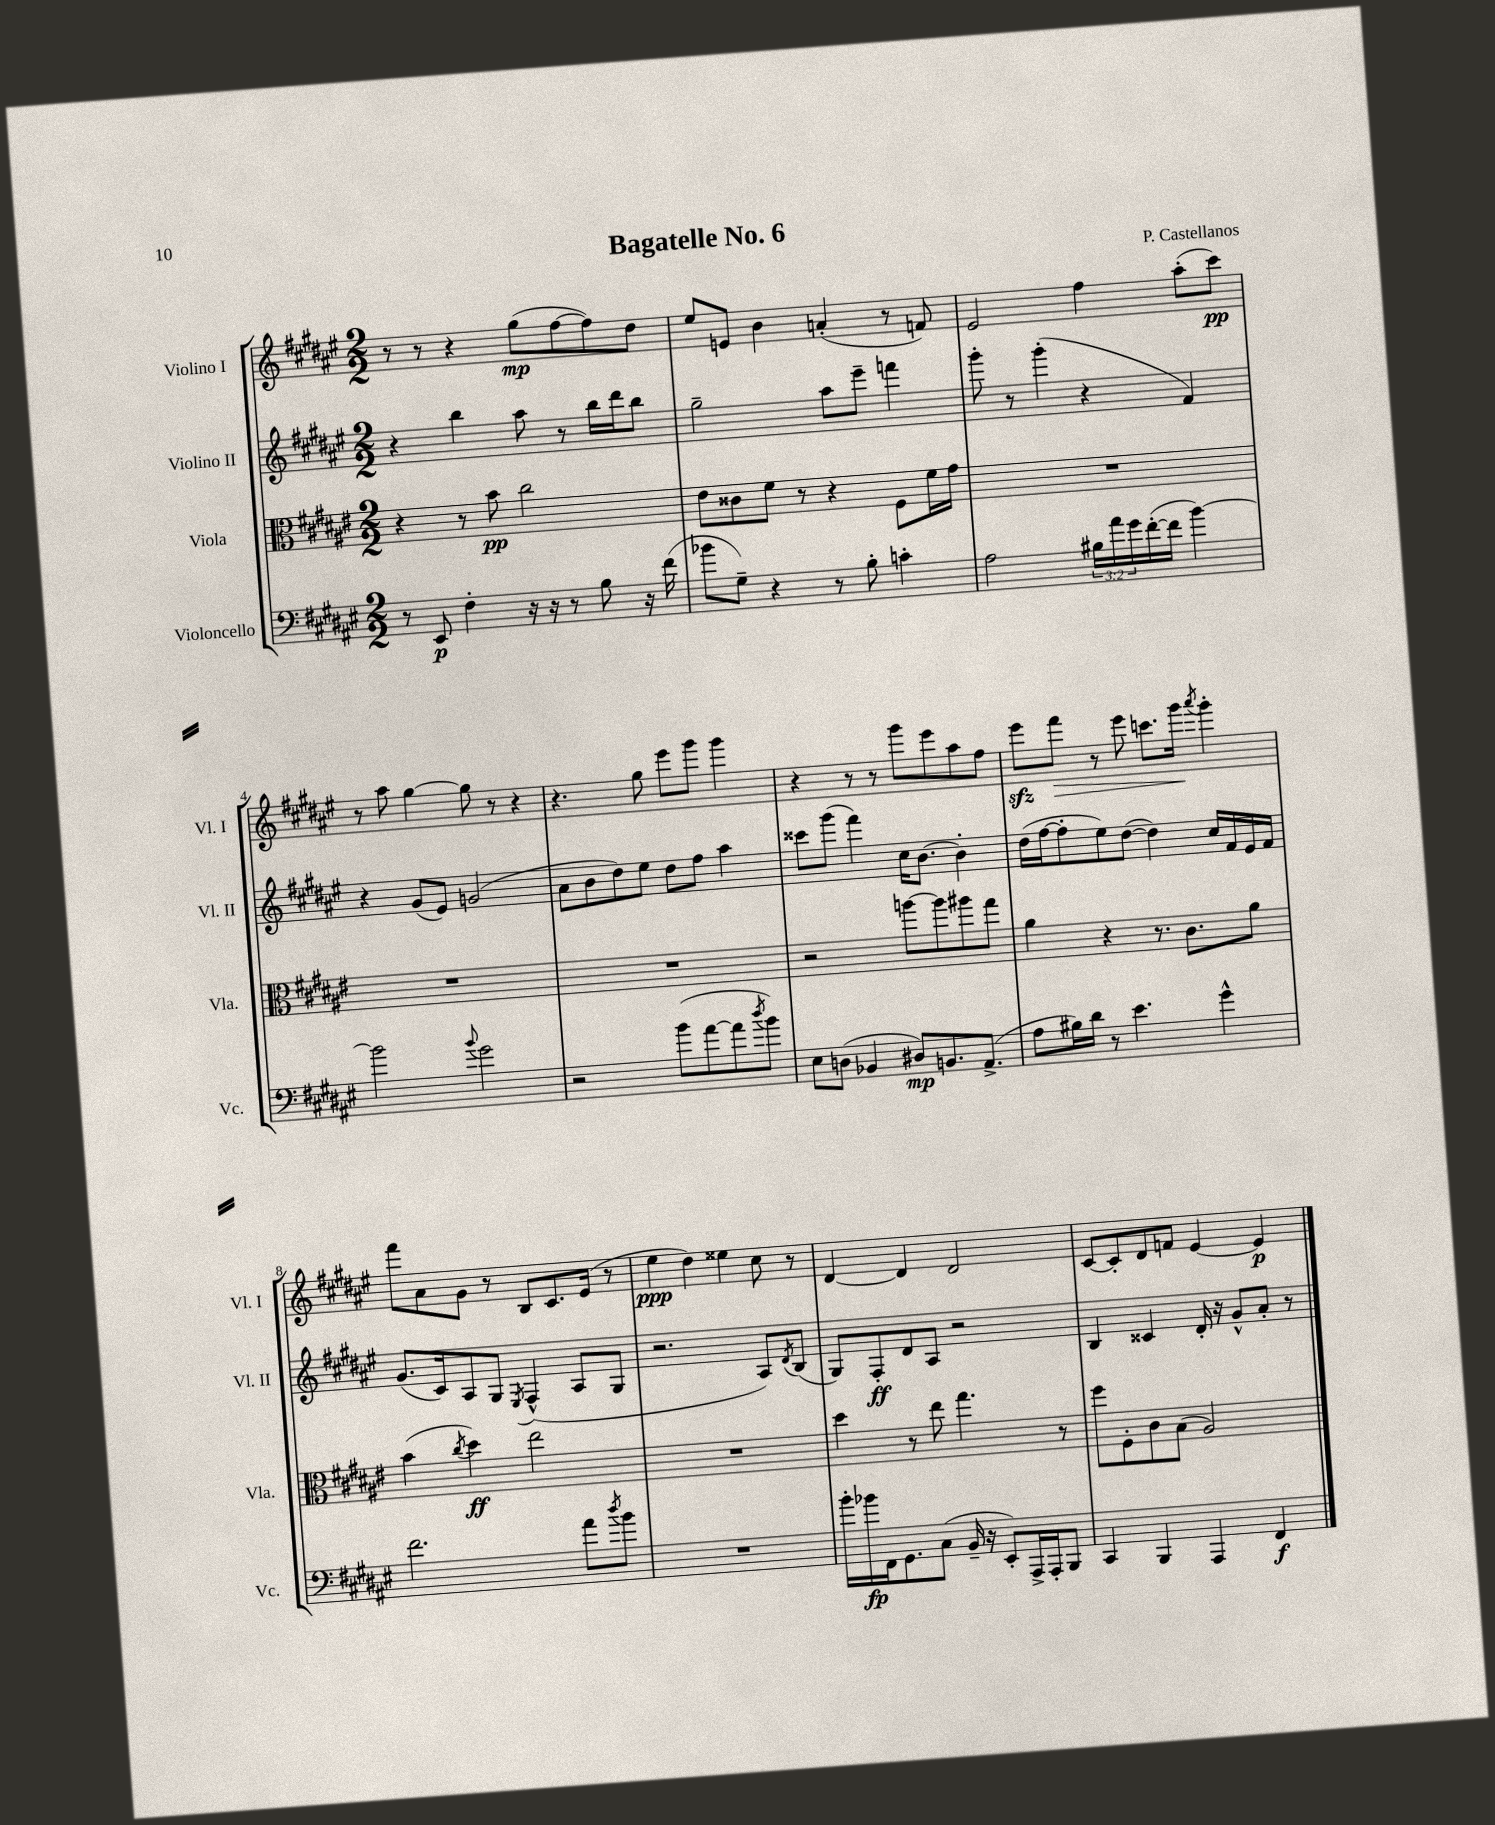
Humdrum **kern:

**kern	**kern	**kern	**kern
*staff4	*staff3	*staff2	*staff1
*clefF4	*clefC3	*clefG2	*clefG2
*k[f#c#g#d#a#e#]	*k[f#c#g#d#a#e#]	*k[f#c#g#d#a#e#]	*k[f#c#g#d#a#e#]
*M2/2	*M2/2	*M2/2	*M2/2
8r	4r	4r	8r
8EE#/	.	.	8r
4F#'\	8r	4bb\	4r
.	8b\	.	.
16r	2cc#\	8aa#\	(8gg#\L
16r	.	.	.
8r	.	8r	[8ff#\
8B\	.	16bb\LL	8ff#\])
.	.	16ddd#\J	.
16r	.	8bb\J	8dd#\J
(16f#\	.	.	.
=	=	=	=
8b-\L	8e#\L	2gg#~\	8ee#/L
8G#~\J)	8c##\	.	8e/J
4r	8f#\J	.	4b\
.	8r	.	.
8r	4r	8aa#\L	(4a'/
8B'\	.	8eee#~\J	.
4c'\	8F#\L	4fff\	8r
.	16f#\L	.	8f/)
.	16g#\JJ	.	.
=	=	=	=
2A#\	1r	8ggg#'\	2e#/
.	.	8r	.
.	.	(4ggg#'\	.
24B#\LL	.	4r	4ff#\
24a#\	.	.	.
24g#\	.	.	.
([16f#'\	.	.	.
16f#\]JJ	.	.	.
[4b\)	.	4f#/)	(8aa#'\L
.	.	.	8ccc#\J)
=	=	=	=
2b\]	1r	4r	8r
.	.	.	8aa#\
.	.	(8g#/L	[4gg#\
.	.	8e#/J)	.
8qqb/	.	.	.
2g#\	.	(2g/	8gg#\]
.	.	.	8r
.	.	.	4r
=	=	=	=
2r	1r	8a#\L	4.r
.	.	8b\	.
.	.	8dd#\)	.
.	.	8ee#\J	8gg#\
(8b\L	.	8dd#\L	8eee#\L
[8a#\	.	8ff#\J	8ggg#\J
8a#\]	.	4aa#\	4ggg#\
8qdd#/	.	.	.
8b\J)	.	.	.
=	=	=	=
8E#\L	2r	8ccc##\L	4r
(8D\J	.	(8ggg#\J	.
4BB-/	.	4fff#\)	8r
.	.	.	8r
8D#/L)	[8aa\L	16cc#\LK	8ggg#\L
.	.	[8.b\J	.
8.BB/	8aa\]	.	8eee#\
.	8aa#\	4b'\]	8aa#\
(8.AA#^/J	.	.	.
.	8gg#\J	.	8ff#\J
=	=	=	=
8A#\L	4a#\	(16dd#\LL	8eee#\L
.	.	[16ff#\J	.
16B#\L)	.	8ff#'\]	8fff#\J
16d#\JJ	.	.	.
8r	4r	8ee#\)	8r
4.e#\	.	([8dd#\J	8eee#\
.	8.r	4dd#\])	8.ccc\L
.	8.c#\L	.	16ggg#\Jk
.	.	.	8qaaa#/
4g#^^\	.	16cc#/LL	4ggg#'\
.	.	16f#/	.
.	8a#\J	16e#/	.
.	.	16f#/JJ	.
=	=	=	=
2.f#\	(4b\	(8.g#/L	8fff#\L
.	.	.	8a#\
.	.	16c#/k)	.
.	8qcc#/	.	.
.	4dd#\)	8A#/	8g#\J
.	.	8G#/J	8r
.	.	8qE#/	.
.	2ee#\	(4F#^^/	8B/L
.	.	.	8.c#/
8a#\L	.	8A#/L	.
.	.	.	(16e#/Jk
8qdd#/	.	.	.
8b\J	.	8G#/J	8r
=	=	=	=
1r	1r	2.r	4ee#\
.	.	.	4dd#\)
.	.	.	4ee##\
.	.	8A#/L)	8cc#\
.	.	8qd#/	.
.	.	(8B/J	8r
=	=	=	=
16b'\LL	4dd#\	8G#/L)	[4d#/
16b-\	.	.	.
16FF#\J	.	8F#'/	.
8.GG#\	.	.	.
.	8r	8d#/	4d#/]
(8C#\J	8ee#\	8A#/J	.
16BB~/	4.gg#\	2r	2d#/
16r	.	.	.
8EE#'/L)	.	.	.
16AAA#^/L	.	.	.
16AAA#'/J	.	.	.
8BBB/J	8r	.	.
=	=	=	=
4CC#/	8ff#\L	4B/	[8c#/L
.	8F#'\	.	8c#'/]
4BBB/	8c#\	4c##/	8d#/
.	(8B\J	.	8f/J
4AAA#/	2A#/)	16d#'/	[4e#/
.	.	16r	.
.	.	8g#^^/L	.
4FF#/	.	8a#'/J	4e#/]
.	.	8r	.
==	==	==	==
*-	*-	*-	*-
